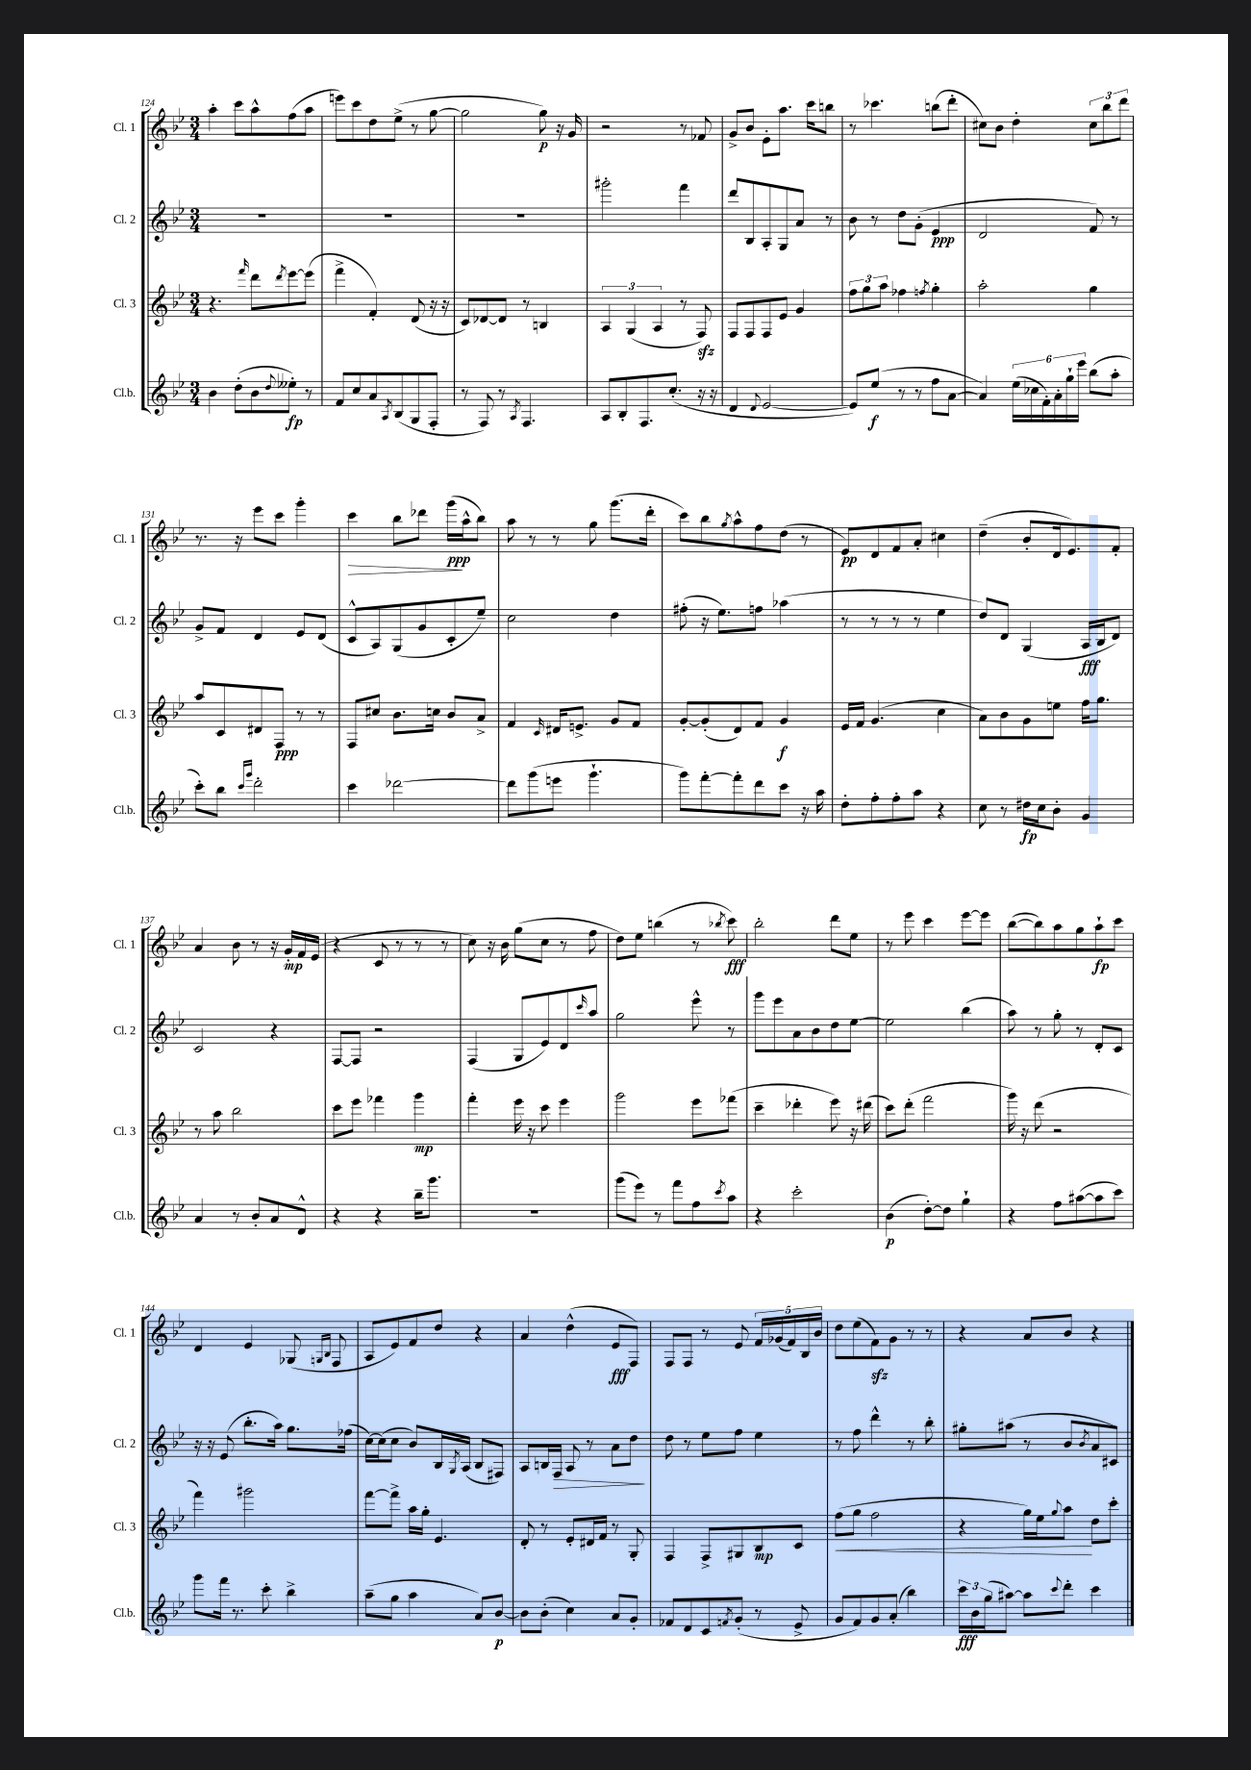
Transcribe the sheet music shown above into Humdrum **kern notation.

**kern	**dynam	**kern	**dynam	**kern	**dynam	**kern	**dynam
*part4	*part4	*part3	*part3	*part2	*part2	*part1	*part1
*staff4	*staff4	*staff3	*staff3	*staff2	*staff2	*staff1	*staff1
*I"Cl.b.	*	*I"Cl. 3	*	*I"Cl. 2	*	*I"Cl. 1	*
*I'Cl.b.	*	*I'Cl. 3	*	*I'Cl. 2	*	*I'Cl. 1	*
*clefG2	*	*clefG2	*	*clefG2	*	*clefG2	*
*k[b-e-]	*	*k[b-e-]	*	*k[b-e-]	*	*k[b-e-]	*
*M3/4	*	*M3/4	*	*M3/4	*	*M3/4	*
=124	=124	=124	=124	=124	=124	=124	=124
4b-\	.	4.r	.	2.r	.	4aa'\	.
(8dd'\L	.	.	.	.	.	8ccc\L	.
.	.	16qqfff/	.	.	.	.	.
8b-\	.	8ddd\L	.	.	.	8aa^^\	.
8qqdd/	.	8qddd/	.	.	.	.	.
8ee--X'\J)	fp	[8eee-\	.	.	.	(8ff\	.
8r	.	(8eee-\J]	.	.	.	8aa\J	.
=125	=125	=125	=125	=125	=125	=125	=125
8f/L	.	4fff^\	.	2.r	.	8eeen\L)	.
8cc/	.	.	.	.	.	8ccc\	.
8a/	.	4f'/)	.	.	.	8dd\	.
8qA/	.	.	.	.	.	.	.
(8B-/	.	.	.	.	.	(8ee-^\J	.
8G/	.	(8d/	.	.	.	8r	.
8F'/J	.	16r	.	.	.	[8gg\	.
.	.	16r	.	.	.	.	.
=126	=126	=126	=126	=126	=126	=126	=126
8r	.	8c/L)	.	2.r	.	2gg\]	.
8F/)	.	[8d-X/	.	.	.	.	.
8r	.	8d-/J]	.	.	.	.	.
8qA/	.	.	.	.	.	.	.
4.F/	.	8r	.	.	.	.	.
.	.	4Bn/	.	.	.	8gg\)	p
.	.	.	.	.	.	16r	.
.	.	.	.	.	.	16g/	.
=127	=127	=127	=127	=127	=127	=127	=127
8A/L	.	6A/	.	2ggg#X'\	.	2r	.
8B-'/	.	.	.	.	.	.	.
.	.	(6G/	.	.	.	.	.
8.F/	.	.	.	.	.	.	.
.	.	6A/	.	.	.	.	.
(8.cc'/J	.	.	.	.	.	.	.
.	.	8r	.	4fff\	.	8r	.
16r	.	8Fzz/)	.	.	.	8f-X/	.
16r	.	.	.	.	.	.	.
=128	=128	=128	=128	=128	=128	=128	=128
4d/	.	8F/L	.	8ddd/L	.	8g^/L	.
.	.	8F/	.	8B-/	.	8b-/J	.
8qqd/	.	.	.	.	.	.	.
[2e-/	.	8F/	.	8A'/	.	8e-'\L	.
.	.	8e-/J	.	8G/	.	8.aa\J	.
.	.	4g/	.	8a/J	.	.	.
.	.	.	.	.	.	16ccc\KL	.
.	.	.	.	8r	.	8bbn\J	.
=129	=129	=129	=129	=129	=129	=129	=129
8e-/L])	.	12ff\L	.	8b-\	.	8r	.
.	.	12gg\	.	.	.	.	.
(8ee-/J	f	.	.	8r	.	4.ccc-X\	.
.	.	12aa\J	.	.	.	.	.
8r	.	4ff-X\	.	8dd\L	.	.	.
8r	.	.	.	(8g'\J	.	.	.
.	.	8qffn/	.	.	.	.	.
8ff\L	.	4gg'\	.	4e-/	ppp	(8bbn\L	.
[8a\J	.	.	.	.	.	8ddd'\J	.
=130	=130	=130	=130	=130	=130	=130	=130
4a/])	.	2aa'\	.	2d/	.	8cc#X\L)	.
.	.	.	.	.	.	8b-\J	.
(24ee-\LL	.	.	.	.	.	4dd'\	.
24cc-X\	.	.	.	.	.	.	.
24f'\)	.	.	.	.	.	.	.
24a'\	.	.	.	.	.	.	.
24gg`\	.	.	.	.	.	.	.
24eee-\JJ	.	.	.	.	.	.	.
(8bb-\L	.	4gg\	.	8f/)	.	12cc#\L	.
.	.	.	.	.	.	12bb-\	.
8aa'\J	.	.	.	8r	.	.	.
.	.	.	.	.	.	12ddd\J	.
!!LO:LB:g=z
=131	=131	=131	=131	=131	=131	=131	=131
8ccc'\L)	.	8aa/L	.	8g^/L	.	8.r	.
8bb-\J	.	8c/	.	8f/J	.	.	.
.	.	.	.	.	.	16r	.
16qqccc/LL	.	.	.	.	.	.	.
16qqggg/JJ	.	.	.	.	.	.	.
2ddd'\	.	8d#X/	.	4d/	.	8eee-\L	.
.	.	8F/J	ppp	.	.	8ccc\J	.
.	.	8r	.	8e-/L	.	4ggg'\	.
.	.	8r	.	(8d/J	.	.	.
=132	=132	=132	=132	=132	=132	=132	=132
!	!	!	!	!	!	!	!LO:HP:b
4ccc\	.	8F/L	.	8c^^/L	.	4ccc\	>
.	.	8cc#X/J	.	8A/)	.	.	.
[2ddd-X\	.	8.b-\L	.	(8G/	.	8bb-\L	.
.	.	.	.	8g/	.	8ddd-X\J	.
.	.	16ccn\Jk	.	.	.	.	.
.	.	8b-/L	.	8c'/	.	(16ggg\LL	ppp
.	.	.	.	.	.	16aa^^\J	]
.	.	8a^/J	.	8ee-~/J)	.	8bb-\J)	.
=133	=133	=133	=133	=133	=133	=133	=133
8ddd-\L]	.	4f/	.	2cc\	.	8aa\	.
(8ggg\	.	.	.	.	.	8r	.
.	.	16qqc/	.	.	.	.	.
8eeen\J	.	16d#X/KL	.	.	.	8r	.
.	.	8.en^/J	.	.	.	.	.
4.ggg`\	.	.	.	.	.	8gg\	.
.	.	8g/L	.	4dd\	.	(8.ggg\L	.
.	.	8f/J	.	.	.	.	.
.	.	.	.	.	.	16ddd'\Jk	.
=134	=134	=134	=134	=134	=134	=134	=134
8ggg\L)	.	[8g'/L	.	(8ff#X'\	.	8ccc\L)	.
[8fff'\	.	(8g'/]	.	16r	.	8bb-\	.
.	.	.	.	8.ee-\L)	.	.	.
.	.	.	.	.	.	8qgg/	.
8fff'\]	.	8d/)	.	.	.	8aa^^\	.
8ddd\	.	8f/J	.	8ffn\J	.	8ff\	.
8ccc\J	.	4g/	f	(4aa-X\	.	(8dd\J	.
16r	.	.	.	.	.	8r	.
16aa\	.	.	.	.	.	.	.
=135	=135	=135	=135	=135	=135	=135	=135
8dd'\L	.	16e-/LL	.	8r	.	8e-/L)	pp
.	.	16f/JJ	.	.	.	.	.
8ff'\	.	(4.g/	.	8r	.	8d/	.
8ff'\	.	.	.	8r	.	8f/	.
8aa\J	.	.	.	8r	.	8a'/J	.
4r	.	4cc\	.	4ee-\	.	4cc#X\	.
=136	=136	=136	=136	=136	=136	=136	=136
8cc\	.	8a\L)	.	8dd/L)	.	(4dd~\	.
8r	.	8b-\	.	8d/J	.	.	.
16dd#X\LL	fp	8g\	.	(4G/	.	8b-'/L	.
16cc\J	.	.	.	.	.	.	.
8b-'\J	.	8een\J	.	.	.	16d/k	.
.	.	.	.	.	.	8.e-/)	.
4g/	.	16ff\KL	.	16A/LL	fff	.	.
.	.	8.gg\J	.	16B-/J	.	.	.
.	.	.	.	8d/J)	.	8f'/J	.
!!LO:LB:g=z
=137	=137	=137	=137	=137	=137	=137	=137
4a/	.	8r	.	2c/	.	4a/	.
.	.	8aa\	.	.	.	.	.
8r	.	2bb-\	.	.	.	8b-\	.
8b-'/L	.	.	.	.	.	8r	.
8a/	.	.	.	4r	.	16r	.
.	.	.	.	.	.	16g'/LL	mp
8d^^/J	.	.	.	.	.	16f/	.
.	.	.	.	.	.	(16e-/JJ	.
=138	=138	=138	=138	=138	=138	=138	=138
4r	.	8ccc\L	.	[8F/L	.	4r	.
.	.	8eee-\J	.	8F/J]	.	.	.
4r	.	4fff-X\	.	2r	.	8c/	.
.	.	.	.	.	.	8r	.
16bb-~\KL	.	4ggg\	mp	.	.	8r	.
8.ggg\J	.	.	.	.	.	.	.
.	.	.	.	.	.	8r	.
=139	=139	=139	=139	=139	=139	=139	=139
2.r	.	4fff'\	.	(4F/	.	8cc\)	.
.	.	.	.	.	.	16r	.
.	.	.	.	.	.	16b-\	.
.	.	16eee-\	.	8G/L	.	(8gg\L	.
.	.	16r	.	.	.	.	.
.	.	8ccc\	.	8e-/)	.	8cc\J	.
.	.	4eee-\	.	8d/	.	8r	.
.	.	.	.	16qqccc/	.	.	.
.	.	.	.	8aa/J	.	8ff\	.
=140	=140	=140	=140	=140	=140	=140	=140
(8ggg\L	.	2ggg\	.	2gg\	.	8dd\L)	.
8eee-\J)	.	.	.	.	.	8ee-\J	.
8r	.	.	.	.	.	(4bbn\	.
8fff\L	.	.	.	.	.	.	.
8ff\	.	8eee-\L	.	8eee-^^\	.	8r	.
8qccc/	.	.	.	.	.	8qbb-X/	.
8aa\J	.	(8fff-X\J	.	8r	.	8ccc\)	fff
=141	=141	=141	=141	=141	=141	=141	=141
4r	.	4ccc~\	.	8ggg\L	.	2bb-'\	.
.	.	.	.	8eee-\	.	.	.
2ccc'\	.	4ddd-X'\	.	8a\	.	.	.
.	.	.	.	8b-\	.	.	.
.	.	8eee-\)	.	8dd\	.	8ddd\L	.
.	.	16r	.	[8ee-\J	.	8ee-\J	.
.	.	(16ddd#X\	.	.	.	.	.
=142	=142	=142	=142	=142	=142	=142	=142
(4b-\	p	8ccc\L)	.	2ee-\]	.	8r	.
.	.	(8ddd'\J	.	.	.	8eee-\	.
[8dd'\L)	.	2fff\	.	.	.	4ccc\	.
8dd\J]	.	.	.	.	.	.	.
4gg`\	.	.	.	(4bb-\	.	[8eee-\L	.
.	.	.	.	.	.	8eee-\J]	.
=143	=143	=143	=143	=143	=143	=143	=143
4r	.	16ggg\)	.	8aa\)	.	([8bb-\L	.
.	.	16r	.	.	.	.	.
.	.	(8ddd\	.	8r	.	8bb-\])	.
8ff\L	.	2r	.	8gg'\	.	8aa\	.
([8aa#X\	.	.	.	8r	.	8gg\	.
8aa#\]	.	.	.	8d'/L	.	8aa`\	fp
8ccc\J)	.	.	.	8c/J	.	8ccc\J	.
!!LO:LB:g=z
=144	=144	=144	=144	=144	=144	=144	=144
8ggg\L	.	4fff\)	.	16r	.	4d/	.
.	.	.	.	16r	.	.	.
16fff\Jk	.	.	.	(8e-/	.	.	.
8.r	.	.	.	.	.	.	.
.	.	2ggg#X\	.	8.bb-'\L	.	4e-/	.
8ccc'\	.	.	.	.	.	.	.
.	.	.	.	16aa\Jk)	.	.	.
4bb-^\	.	.	.	8.gg\L	.	(8G-X/	.
.	.	.	.	.	.	16qqGn/LL	.
.	.	.	.	.	.	16qqB-/JJ	.
.	.	.	.	.	.	8F/	.
.	.	.	.	(16ff-X\Jk	.	.	.
=145	=145	=145	=145	=145	=145	=145	=145
(8aa~\L	.	[8fff\L	.	[16cc\LL)	.	8A/L	.
.	.	.	.	(16cc\J]	.	.	.
8gg\J	.	8fff^\J]	.	8cc\J	.	8e-/)	.
4aa\	.	16aa\LL	.	8b-/L)	.	8f/	.
.	.	16gg'\JJ	.	.	.	.	.
.	.	4.e-/	.	16B-/L	.	8dd/J	.
.	.	.	.	8qG/	.	.	.
.	.	.	.	(16A/JJ	.	.	.
8a/L)	.	.	.	8B-/L	.	4r	.
[8b-/J	p	.	.	8F#X/J)	.	.	.
=146	=146	=146	=146	=146	=146	=146	=146
8b-\L]	.	8d'/	.	8A/L	.	4a/	.
(8b-'\J	.	8r	.	16Bn/L	.	.	.
!	!	!	!	!	!LO:HP:b	!	!
.	.	.	.	16F/JJ	>	.	.
4cc\)	.	8e-'/L	.	8A/	.	(4dd^^\	.
.	.	16d#X/L	.	8r	.	.	.
.	.	16f/JJ	.	.	.	.	.
8a/L	.	8r	.	8a\L	.	8e-/L	fff
8g'/J	.	8G'/	.	8dd\J	.	8F/J)	.
.	.	.	.	.	]	.	.
=147	=147	=147	=147	=147	=147	=147	=147
8f-X/L	.	4F/	.	8dd\	.	8F/L	.
8d/	.	.	.	8r	.	8F/J	.
8c/	.	8F^/L	.	8ee-\L	.	8r	.
8qfn/	.	.	.	.	.	.	.
(8g'/J	.	8G#X/	.	8ff\J	.	8e-/	.
8r	.	8B-/	mp	4ee-\	.	20f/LL	.
.	.	.	.	.	.	(20g-X/	.
.	.	.	.	.	.	20f/)	.
8e-^/	.	8c/J	.	.	.	.	.
.	.	.	.	.	.	20B-/	.
.	.	.	.	.	.	20b-/JJ	.
=148	=148	=148	=148	=148	=148	=148	=148
!	!	!	!LO:HP:b	!	!	!	!
8g/L	.	(8ff\L	<	8r	.	8dd\L	.
8f/)	.	8gg\J	.	8ff\	.	(8ee-\	.
8g/	.	2ff\	.	4ddd^^\	.	8fzz\)	.
(8a'/J	.	.	.	.	.	8g\J	.
4bb-\)	.	.	.	8r	.	8r	.
.	.	.	.	8bb-'\	.	8r	.
=149	=149	=149	=149	=149	=149	=149	=149
24ccc\LL	fff	4r	.	8gg#X'\L	.	4r	.
24b-\	.	.	.	.	.	.	.
(24gg\J	.	.	.	.	.	.	.
[8aa#X\J)	.	.	.	(8aa#X\J	.	.	.
8aa#\L]	.	16gg\LL)	.	8r	.	8a/L	.
.	.	16ee-\J	.	.	.	.	.
8qqccc/	.	8qqgg/	.	.	.	.	.
8ddd'\J	.	8aa\J	.	8b-/L	.	8b-/J	.
.	.	.	.	8qb-/	.	.	.
4ccc\	.	8dd\L	[	8a/	.	4r	.
.	.	8ccc'\J	.	8c#X/J)	.	.	.
==	==	==	==	==	==	==	==
*-	*-	*-	*-	*-	*-	*-	*-
